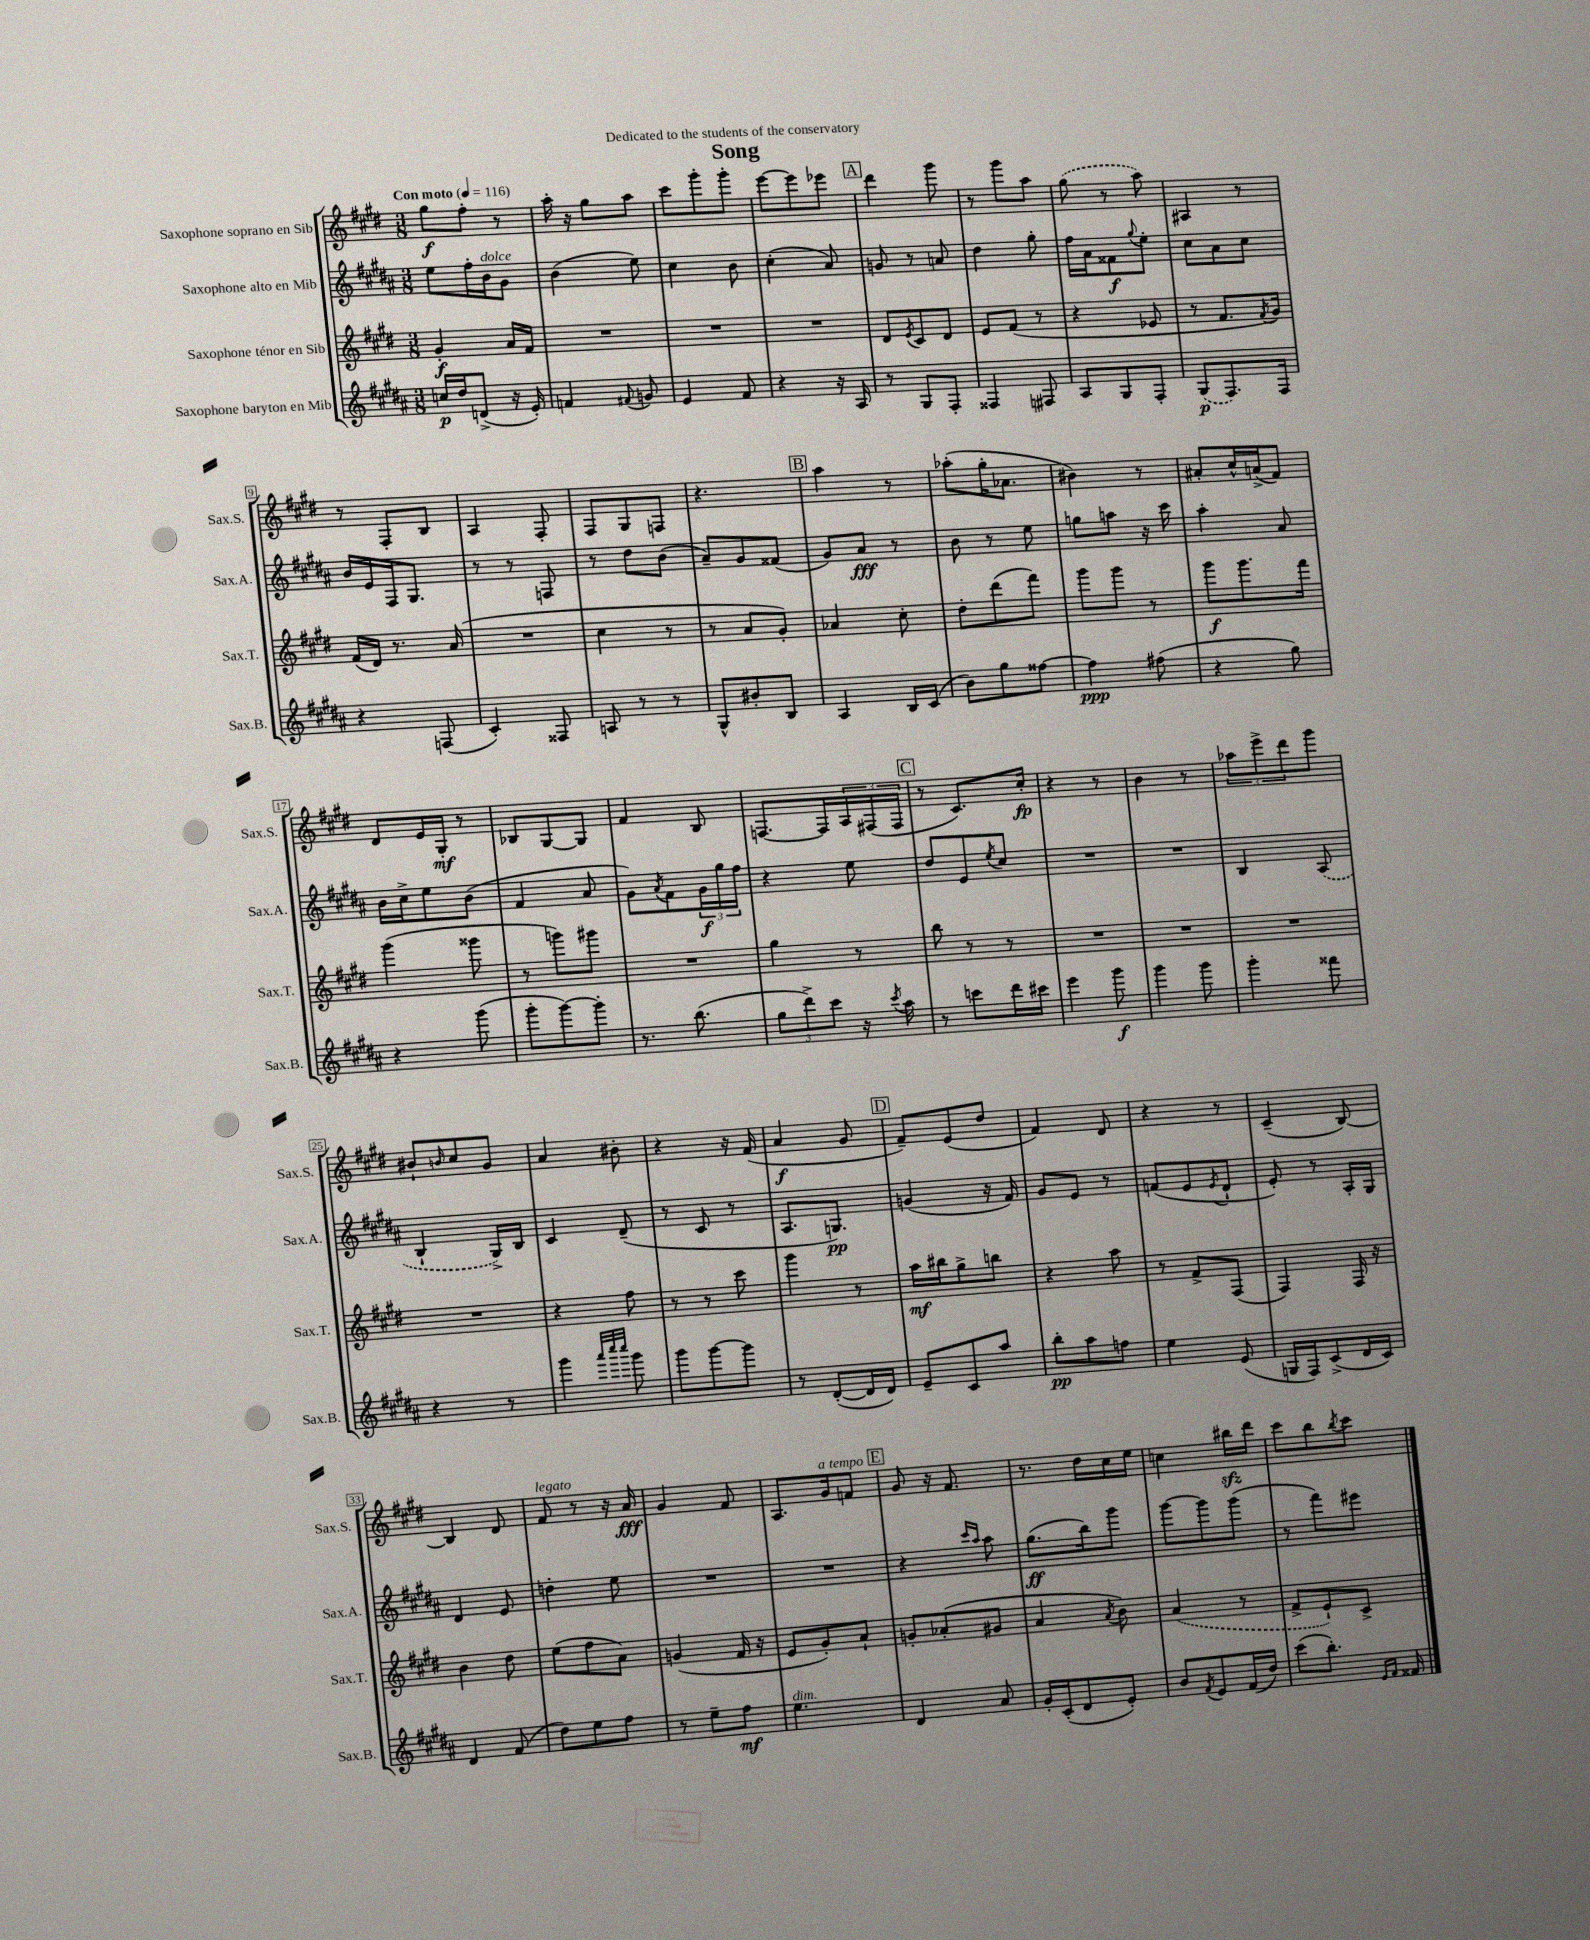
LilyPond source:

\header { title = "Song" dedication = "Dedicated to the students of the conservatory" }
<<
\new StaffGroup <<
\new Staff = "s0" \with { instrumentName = "Saxophone soprano en Sib" shortInstrumentName = "Sax.S." } {
    \clef treble \key e \major \numericTimeSignature \time 3/8 \tempo "Con moto" 4 = 116
    gis''8\f fis''8-. r8 |
    a''16-. r16 gis''8 a''8 |
    cis'''8 gis'''8-. gis'''8-. |
    e'''8~ e'''8 ees'''8 |
    \mark \markup { \box "A" } dis'''4 gis'''8 |
    r8 gis'''8 a''8 |
    \once \slurDashed gis''8( r8 a''8) |
    ais4 r8 |
    r8 fis8-. b8 |
    a4 fis8-. |
    fis8 gis8 f8 |
    r4. |
    \mark \markup { \box "B" } a''4 r8 |
    aes''8-.( gis''16-. aes'8. |
    bis'4) r8 |
    ais'8-. cis''16-^ a'16->( fis'8) |
    dis'8 e'16 gis16-.\mf r8 |
    bes8 gis8~ gis8 |
    fis'4 b8 |
    f8.~ f16 \tuplet 3/2 { a16 fis16( fis16 } |
    \mark \markup { \box "C" } r8 cis'8.) cis''16-.\fp |
    r4 r8 |
    b'4 r8 |
    \tuplet 3/2 { aes''8 e'''8-> dis'''8 } gis'''8 |
    bis'8-! \grace { b'16 } cis''8 gis'8 |
    a'4 bis'8-. |
    r4 r16 fis'16( |
    a'4\f gis'8 |
    \mark \markup { \box "D" } fis'8--) e'8( dis''8 |
    fis'4) dis'8 |
    r4 r8 |
    cis'4--( b8~) |
    b4 dis'8 |
    fis'8^\markup { \italic "legato" } r8 r16 a'16\fff |
    gis'4 fis'8 |
    a8. gis'16^\markup { \italic "a tempo" } f'8 |
    \mark \markup { \box "E" } gis'8 r16 fis'8. |
    r8. dis''16 cis''16 e''16 |
    c''4 bis''16\sfz dis'''16 |
    cis'''8 b''8 \acciaccatura { b''8 } cis'''8 \bar "|." |
}
\new Staff = "s1" \with { instrumentName = "Saxophone alto en Mib" shortInstrumentName = "Sax.A." } {
    \clef treble \key b \major \numericTimeSignature \time 3/8
    e''8 fis''16-. b'16^\markup { \italic "dolce" } gis'8 |
    b'4( e''8) |
    cis''4 b'8 |
    cis''4-.( ais'8) |
    \mark \markup { \box "A" } g'8 r8 a'8 |
    dis''4 gis''8-. |
    fis''16 ais'16 fisis'8\f \appoggiatura { gis''8 } e''8-. |
    cis''8 ais'8 cis''8 |
    b'16 e'16 fis16 gis8. |
    r8 r8 f8 |
    r8 dis''8 b'8( |
    ais'8--) gis'8 fisis'8( |
    \mark \markup { \box "B" } gis'8) ais'8\fff r8 |
    b'8 r8 e''8 |
    g''8 a''8 r16 cis'''16 |
    ais''4-. ais'8 |
    b'16 cis''16-> e''8 b'8( |
    fis'4 ais'8 |
    gis'8) \acciaccatura { ais'8 } fis'8 \tuplet 3/2 { gis'16\f gis''16 fis''16 } |
    r4 e''8 |
    \mark \markup { \box "C" } dis''8 e'8 \acciaccatura { e''8 } cis''8 |
    R4. |
    R4. |
    b4 \once \slurDashed ais8( |
    b4-! gis16->) b16 |
    cis'4 dis'8--( |
    r8 cis'8 r8 |
    ais8. g8.\pp) |
    \mark \markup { \box "D" } g'4( r16 fis'16) |
    gis'8 e'8 r8 |
    f'8( e'8 \acciaccatura { e'8 } dis'8-! |
    e'8-.) r8 ais16-. gis16 |
    dis'4 e'8 |
    d''4-. e''8 |
    R4. |
    R4. |
    \mark \markup { \box "E" } r4 \grace { cis'''16 ais''16 } ais''8 |
    gis''8.\ff( b''16) gis'''8 |
    gis'''8~ gis'''8 gis'''8( |
    r8 fis'''8) eis'''8 \bar "|." |
}
\new Staff = "s2" \with { instrumentName = "Saxophone ténor en Sib" shortInstrumentName = "Sax.T." } {
    \clef treble \key e \major \numericTimeSignature \time 3/8
    gis'4-.\f a'16 fis'16 |
    R4. |
    R4. |
    R4. |
    \mark \markup { \box "A" } dis'8 \acciaccatura { e'8 } cis'8 dis'8 |
    e'8 fis'8( r8 |
    r4 ees'8 |
    r8 fis'8. \acciaccatura { fis'8 } gis'16) |
    fis'16( dis'16) r8. a'16( |
    R4. |
    cis''4 r8 |
    r8 a'8 gis'8-.) |
    \mark \markup { \box "B" } aes'4 cis''8-. |
    dis''8-. dis'''8( fis'''8) |
    gis'''8 gis'''8 r8 |
    gis'''8\f gis'''8. fis'''16 |
    gis'''4( gisis'''8 |
    r8 g'''8) gis'''8 |
    R4. |
    gis''4 r8 |
    \mark \markup { \box "C" } b''8 r8 r8 |
    R4. |
    R4. |
    R4. |
    R4. |
    r4 fis''8 |
    r8 r8 cis'''8 |
    gis'''4 r8 |
    \mark \markup { \box "D" } a''16\mf bis''16 gis''8-> b''8 |
    r4 a''8 |
    r8 fis'8-> fis8( |
    fis4) fis16 r16 |
    b'4 dis''8 |
    e''8( fis''8 a'8) |
    g'4( fis'16 r16 |
    e'8 gis'8-.) a'8-! |
    \mark \markup { \box "E" } g'8-. aes'8-.( gis'8 |
    a'4 \acciaccatura { a'8 } b'8) |
    \once \slurDashed a'4( r8 |
    fis'8-> e'8-!) cis'8-> \bar "|." |
}
\new Staff = "s3" \with { instrumentName = "Saxophone baryton en Mib" shortInstrumentName = "Sax.B." } {
    \clef treble \key b \major \numericTimeSignature \time 3/8
    c''16\p dis''16 d'8->( r16 e'16-.) |
    f'4 \appoggiatura { fis'8 } g'8 |
    e'4 fis'8 |
    r4 r16 ais16 |
    \mark \markup { \box "A" } r8 gis8 fis8-. |
    fisis4 fis8 |
    ais8 gis8 fis8-. |
    \once \slurDashed gis8\p( fis8.) fis16 |
    r4 f8( |
    cis'4-.) fisis8 |
    a8 r8 r8 |
    gis8-^ bis'8-. b8 |
    \mark \markup { \box "B" } ais4 b16 cis'16( |
    b'8) gis''8 fisis''8~ |
    fisis''4\ppp fis''8( |
    r4 gis''8) |
    r4 gis'''8( |
    gis'''8-. gis'''8~) gis'''8-. |
    r8. b''8.( |
    \tuplet 3/2 { gis''8 dis'''8->) cis'''8 } r16 \acciaccatura { cis'''8 } ais''16 |
    \mark \markup { \box "C" } r8 c'''8 dis'''16 cis'''16 |
    e'''4 gis'''8\f |
    gis'''4 gis'''8 |
    gis'''4-. fisis'''8 |
    r4 r8 |
    gis'''4 \grace { ais'''32 cis''''32 cis''''32 } gis'''8 |
    gis'''8 gis'''8~ gis'''8 |
    r8 dis'8~-.( dis'16 dis'16) |
    \mark \markup { \box "D" } e'8-- cis'8 ais''8 |
    b''8-.\pp ais''8 f''8 |
    e''4 e'8( |
    g16 fis16) cis'8->( dis'16 cis'16) |
    dis'4 fis'8( |
    dis''8) e''8 fis''8 |
    r8 e''8-- fis''8\mf |
    e''4.^\markup { \italic "dim." } |
    \mark \markup { \box "E" } dis'4 ais'8 |
    gis'16-. cis'16-.( dis'8 e'8-.) |
    b'8 \acciaccatura { fis'8 } e'8 fis'16( dis''16) |
    cis'''8( b''8.-.) \grace { e'16 fis'16 } fisis'16 \bar "|." |
}
>>
>>
\layout { \context { \Score \override BarNumber.stencil = #(make-stencil-boxer 0.1 0.3 ly:text-interface::print) } }
